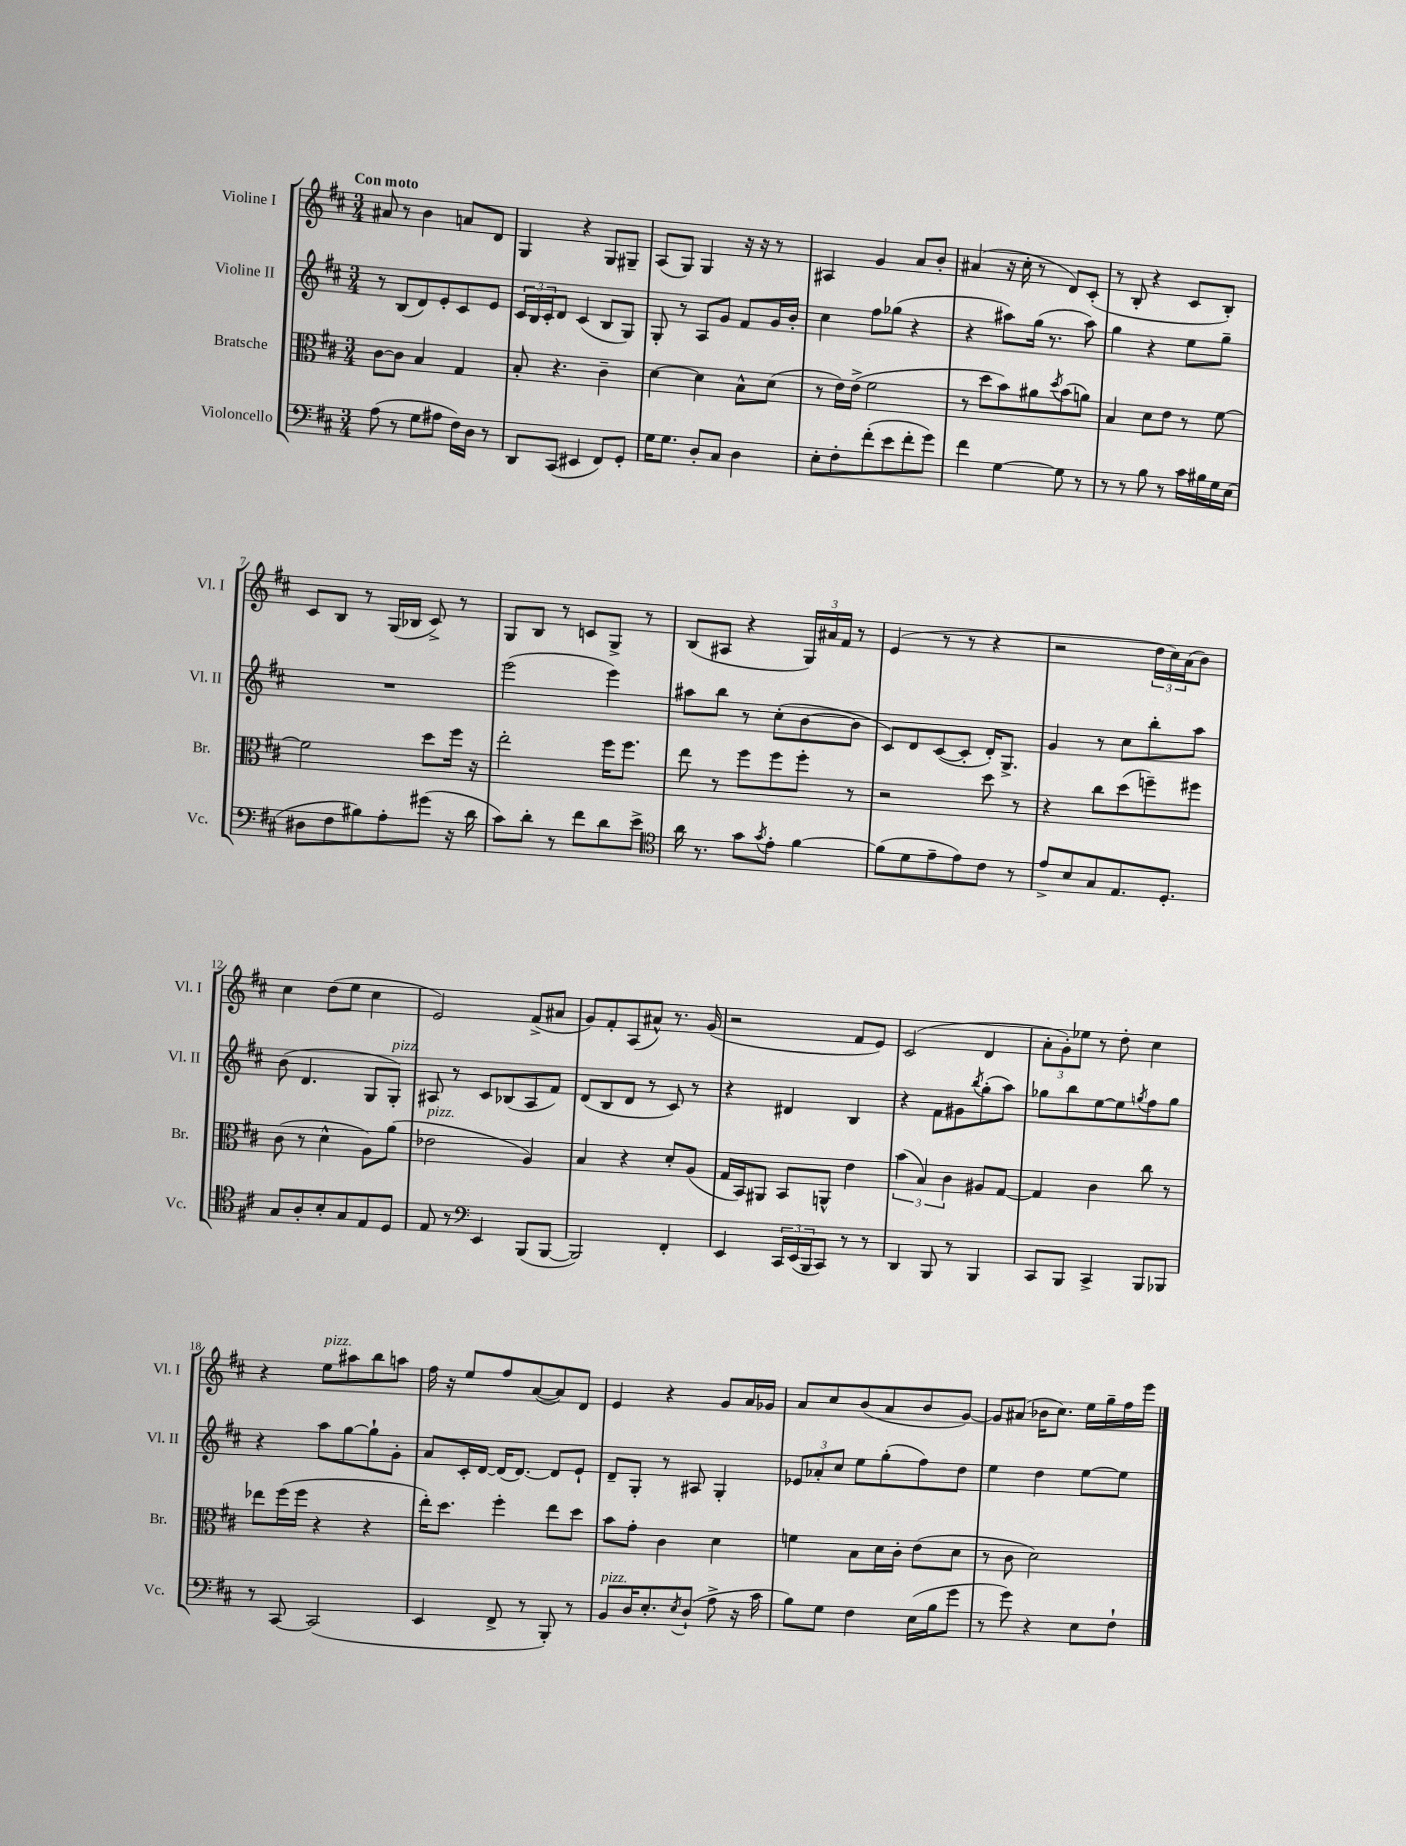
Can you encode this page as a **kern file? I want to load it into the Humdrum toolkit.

**kern	**kern	**kern	**kern
*staff4	*staff3	*staff2	*staff1
*clefF4	*clefC3	*clefG2	*clefG2
*k[f#c#]	*k[f#c#]	*k[f#c#]	*k[f#c#]
*M3/4	*M3/4	*M3/4	*M3/4
(8A	[8c#	8r	8a#
8r	8c#]	(8B	8r
8G	4B	8d)	4b
8A#	.	8e'	.
16F#)	4G	8c#	8a
16D	.	.	.
8r	.	8e	8d
=	=	=	=
8DD	8B'	24c#	4G
.	.	24B	.
.	.	24c#'	.
(8CC#	4.r	8d	.
4EE#	.	(4c#	4r
8FF#)	4c#~	8B	8G
8GG'	.	8G)	8G#~
=	=	=	=
16G	[4d	8G'	(8A
8.G	.	.	.
.	.	8r	8G)
8D'	4d]	8A	4G
8C#	.	8g	.
4D	8B^^	8f#	16r
.	.	.	16r
.	(8d	16g	8r
.	.	16b'	.
=	=	=	=
8E'	8r	4cc#	4A#
8F#'	16e)	.	.
.	(16e^	.	.
(8f#'	2f#	8ff#	4g
8e	.	(8gg-	.
8f#'	.	4r	8a
8g)	.	.	8b'
=	=	=	=
4f#	8r	4r	(4a#
.	8dd	.	.
[4G	8b)	8aa#)	16r
.	.	.	16cc#'
.	8a#	(16gg	8r
.	.	8.r	.
.	8qdd	.	.
8G]	(8b	.	8d)
8r	8a)	8aa#)	(8c#'
=	=	=	=
8r	4B	4gg	8r
8r	.	.	8B'
8B	8d	4r	4r
8r	8e	.	.
16c#	8r	8ee	8c#
16B#	.	.	.
16G	[8f#	8gg~	8B')
(16E	.	.	.
=	=	=	=
8D#	2f#]	2.r	8c#
8F#	.	.	8B
8B#)	.	.	8r
8A'	.	.	(16G
.	.	.	16B-
(8g#	8dd	.	8c#^)
16r	16ff#	.	8r
16d	16r	.	.
=	=	=	=
8c#)	2ee'	(2eee	8G
8d'	.	.	8B
8r	.	.	8r
8f#	.	.	8c
8d	16ff#	4eee)	8G^
.	8.ff#	.	.
8e^	.	.	8r
=	=	=	=
*clefC4	*	*	*
16a	8ee	8aa#	(8B
8.r	.	.	.
.	8r	8bb	8A#
8g	8ff#	8r	4r
8qg	.	.	.
8e'	8ff#	(8cc#'	.
[4f#	8ff#'	[8b	24G)
.	.	.	24a#
.	.	.	24f#
.	8r	8b]	8r
=	=	=	=
(8f#]	2r	8c#)	(4e
8d	.	8d	.
8e~	.	([8c#	8r
8e)	.	8c#']	8r
8c#	8dd	16d')	4r
.	.	8.G^	.
8r	8r	.	.
=	=	=	=
8e^	4r	4g	2r
8B	.	.	.
8G	8cc#	8r	.
8.E	(8dd	8cc#	.
.	8ff~)	8bb'	24dd
.	.	.	24cc#)
8.D'	.	.	.
.	.	.	(24a
.	8ff#	8aa	8b)
=	=	=	=
8G	(8c#	(8b	4cc#
8A'	8r	4.d	.
8B'	4d^^	.	(8dd
8G	.	.	8ee
8E	8A)	8G	4cc#
8D	(8a	8G')	.
=	=	=	=
8E	2e-	8A#	2e)
8r	.	8r	.
*clefF4	*	*	*
4EE	.	8c#	.
.	.	(8B-	.
(8BBB	4A)	8A#	(8f#^
[8BBB	.	8f#)	8a#
=	=	=	=
2BBB])	4B	(8d	8g)
.	.	8B	8f#'
.	4r	8d	(8A
.	.	8r	8a#^^)
4FF#'	8d'	8c#)	8.r
.	(8A	8r	.
.	.	.	(16g
=	=	=	=
4EE	16G	4r	2r
.	16BB)	.	.
.	8AA#	.	.
24CC#	8BB	4d#	.
(24EE	.	.	.
24BBB	.	.	.
8CC#)	8AA^^	.	.
8r	4e	4B	8f#
8r	.	.	8e)
=	=	=	=
4DD	(6b	4r	(2c#
.	6B)	.	.
8BBB	.	8f#	.
.	6c#	.	.
8r	.	8g#	.
.	.	8qbb	.
4BBB	8A#	(8gg'	4d
.	[8G	8aa)	.
=	=	=	=
8CC#	4G]	8gg-	12a'
.	.	.	12g')
8BBB	.	8bb	.
.	.	.	12ee-
4CC#^	4c#	[8ee	8r
.	.	8ee]	8dd'
.	.	8qgg	.
8BBB	8cc#	8ff#	4cc#
8BBB-	8r	8gg	.
=	=	=	=
8r	8ee-	4r	4r
[8CC#	(16ff#	.	.
.	16ff#	.	.
(2CC#]	4r	8aa	8ee
.	.	[8gg	8aa#
.	4r	8gg`]	8bb
.	.	8g'	8aa
=	=	=	=
4EE	16ee')	8a	16ff#
.	8.dd	.	16r
.	.	16c#'	8ee
.	.	[16d	.
8FF#^	4ff#'	(16d]	8ff#
.	.	[8.d)	.
8r	.	.	([8a
8BBB')	8ee	8d]	8a])
8r	8dd	8e`	8d
=	=	=	=
8BB	8b	8d~	4e
16D	8g'	8G'	.
8.E'	.	.	.
.	4c#	8r	4r
8qE	.	.	.
(8D`	.	8A#	.
8A^	4d	4G'	8g
16r	.	.	16a
16c#	.	.	16g-
=	=	=	=
8B)	4f	12e-	8a
.	.	12a-'	.
8G	.	.	8cc#
.	.	12cc#	.
4F#	8B	8ee	(8b
.	16d	(8gg'	8a
.	16c#'	.	.
(16E	(8e	8ff#)	8b
16B	.	.	.
8g	8d	8dd	[8g)
=	=	=	=
8r	8r	4ee	8g]
8g)	8c#	.	(8a#
4r	2d)	4dd	16b-
.	.	.	8.cc#)
8E	.	[8ee	16ee
.	.	.	16gg~
8F#`	.	8ee]	16ff#
.	.	.	16eee
==	==	==	==
*-	*-	*-	*-
